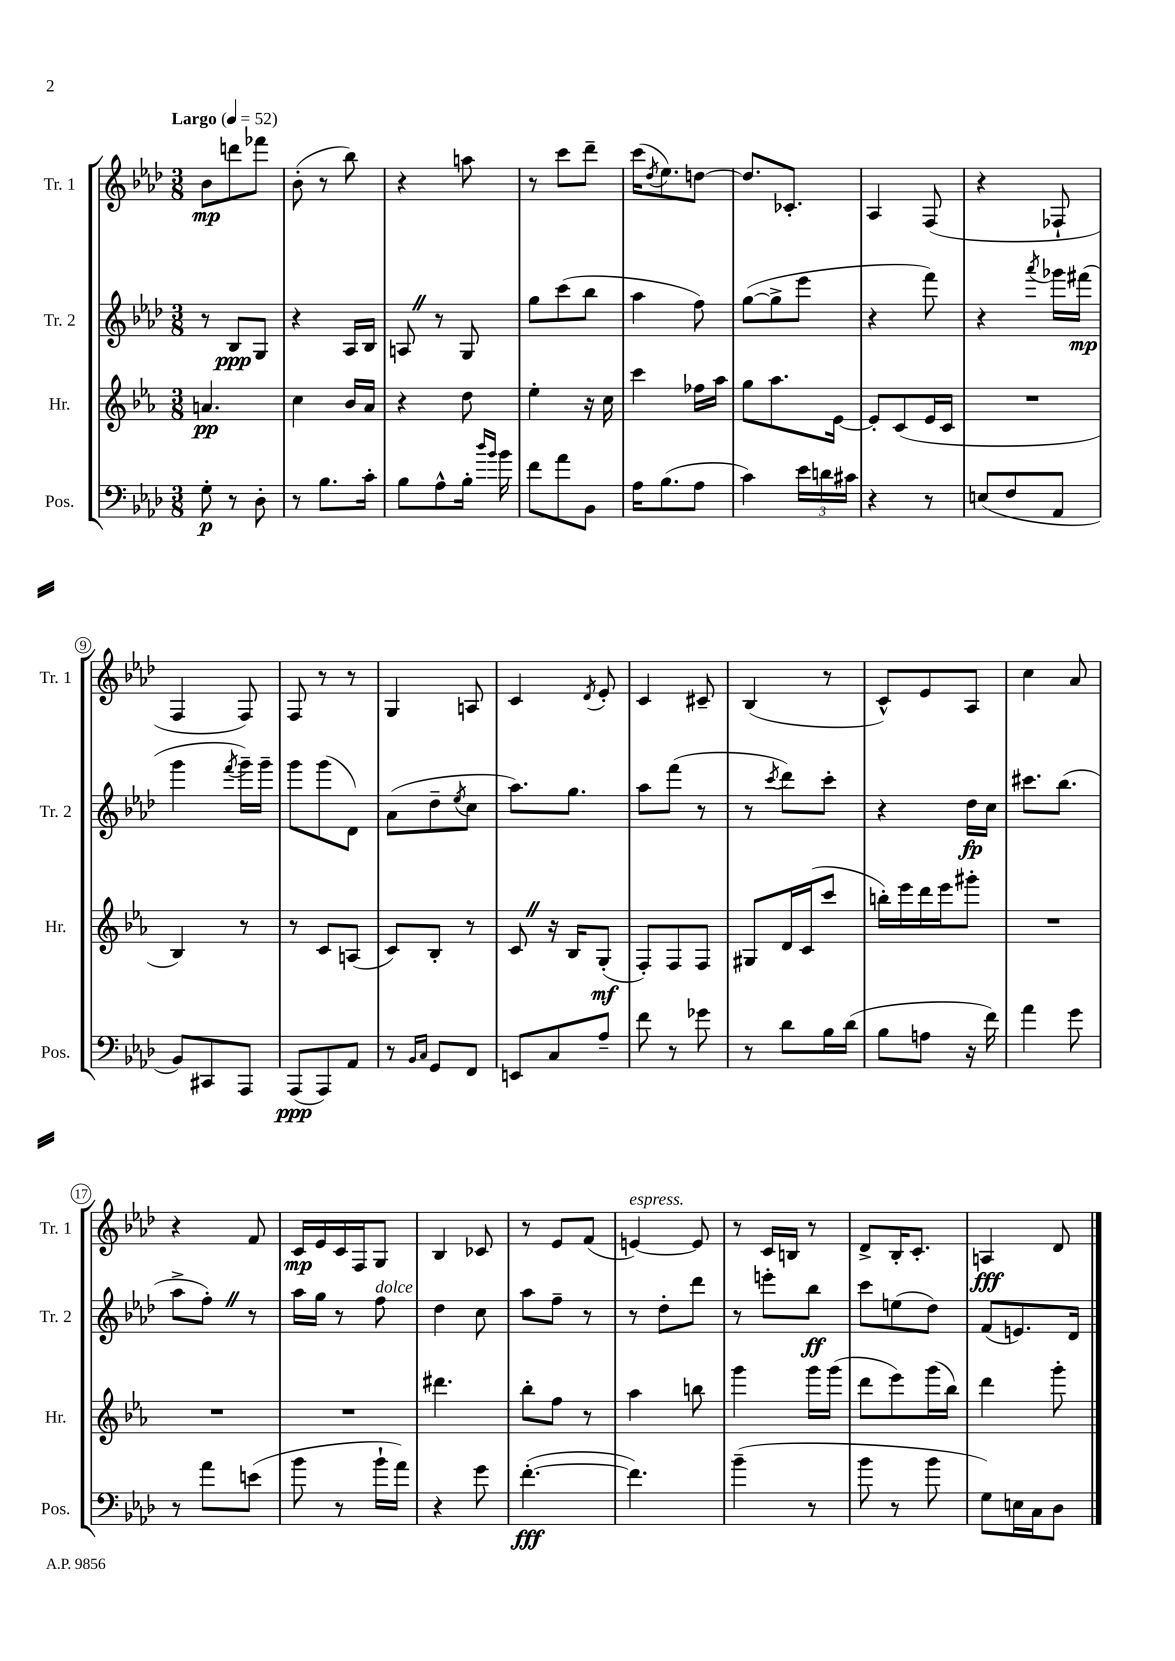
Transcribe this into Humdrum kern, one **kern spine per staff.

**kern	**kern	**kern	**kern
*staff4	*staff3	*staff2	*staff1
*clefF4	*clefG2	*clefG2	*clefG2
*k[b-e-a-d-]	*k[b-e-a-]	*k[b-e-a-d-]	*k[b-e-a-d-]
*M3/8	*M3/8	*M3/8	*M3/8
*MM52	*MM52	*MM52	*MM52
8G'\	4.a/	8r	8b-\L
8r	.	8B-/L	8ddd\
8D-'\	.	8G/J	8fff-\J
=	=	=	=
8r	4cc\	4r	(8b-'\
8.B-\L	.	.	8r
.	16b-/LL	16A-/LL	8bb-\)
16c'\Jk	16a-/JJ	16B-/JJ	.
=	=	=	=
8B-\L	4r	8A/	4r
8A-^^\	.	8r	.
16B-'\Jk	8dd\	8G/	8aa\
16qqdd-/LL	.	.	.
16qqb-/JJ	.	.	.
16b-\	.	.	.
=	=	=	=
8f\L	4ee-'\	8gg\L	8r
8a-\	.	(8ccc\	8ccc\L
8BB-\J	16r	8bb-\J	8ddd-~\J
.	16cc\	.	.
=	=	=	=
16A-\LK	4ccc\	4aa-\	(16ccc\LK
.	.	.	8qdd-/
(8.B-\	.	.	8.ee-\)
8A-\J	16ff-\LL	8ff\)	[8dd\J
.	16aa-\JJ	.	.
=	=	=	=
4c\)	8gg\L	([8gg\L	8.dd/]L
.	8.aa-\	8gg^\]	.
.	.	.	8.c-'/J
24e-\LL	.	8eee-\J	.
24d\	.	.	.
.	[16e-\Jk	.	.
24c#\JJ	.	.	.
=	=	=	=
4r	8e-'/]L	4r	4A-/
.	(8c/	.	.
8r	16e-/L	8fff\)	(8F/
.	16c/JJ	.	.
=	=	=	=
(8E/L	4.r	4r	4r
8F/	.	.	.
.	.	8qaaa-/	.
8AA-/J	.	16ggg-\LL	8F-`/
.	.	(16fff#\JJ	.
=	=	=	=
8BB-/L)	4B-/)	4ggg\	4F/
8CC#/	.	.	.
.	.	8qfff/	.
8AAA-/J	8r	16ggg~\LL)	8F/)
.	.	16ggg~\JJ	.
=	=	=	=
(8AAA-/L	8r	8ggg\L	8F/
8AAA-/)	8c/L	(8ggg\	8r
8AA-/J	(8A/J	8d-\J)	8r
=	=	=	=
8r	8c/L)	(8a-\L	4G/
16qqBB-/LL	.	.	.
16qqC/JJ	.	.	.
8GG/L	8B-'/J	8dd-~\	.
.	.	8qee-/	.
8FF/J	8r	8cc\J	8A/
=	=	=	=
8EE/L	8c/	8.aa-\L)	4c/
8C/	16r	.	.
.	16B-/LK	8.gg\J	.
.	.	.	8qd-/
8A-~/J	(8G'/J	.	8e-'/
=	=	=	=
8f\	8F'/L)	8aa-\L	4c/
8r	8F/	(8fff\J	.
8g-\	8F/J	8r	8c#~/
=	=	=	=
8r	8G#/L	8r	(4B-/
.	.	8qccc/	.
8d-\L	16d/L	8ddd-\L)	.
.	(16c/J	.	.
16B-\L	8ccc/J	8ccc'\J	8r
(16d-\JJ	.	.	.
=	=	=	=
8B-\L	16bb'\LL)	4r	8c^^/L)
.	16eee-\	.	.
8A\J	16ddd\	.	8e-/
.	16eee-\J	.	.
16r	8ggg#'\J	16dd-\LL	8A-/J
16f\)	.	16cc\JJ	.
=	=	=	=
4a-\	4.r	8.ccc#\L	4cc\
.	.	(8.bb-\J	.
8g\	.	.	8a-/
=	=	=	=
8r	4.r	8aa-^\L	4r
8a-\L	.	8ff'\J)	.
(8e\J	.	8r	8f/
=	=	=	=
8b-\	4.r	16aa-\LL	16c/LL
.	.	16gg\JJ	16e-/
8r	.	8r	16c/
.	.	.	16F/J
16b-`\LL	.	8ff\	8G/J
16a-\JJ)	.	.	.
=	=	=	=
4r	4.ddd#\	4dd-\	4B-/
8g\	.	8cc\	8c-/
=	=	=	=
([4.f'\	8bb-'\L	8aa-\L	8r
.	8ff\J	8ff~\J	8e-/L
.	8r	8r	(8f/J
=	=	=	=
4.f\])	4aa-\	8r	[4e/)
.	.	8dd-'\L	.
.	8bb\	8ddd-\J	8e/]
=	=	=	=
(4b-~\	4ggg\	8r	8r
.	.	8eee'\L	16c/LL
.	.	.	16B/JJ
8r	16ggg\LL	8bb-\J	8r
.	(16ggg\JJ	.	.
=	=	=	=
8b-\	8ddd\L	8ccc\L	8d-^/L
8r	8eee-\)	(8ee\	16B-'/K
.	.	.	8.c'/J
8b-\	(16ggg\L	8dd-\J)	.
.	16bb-\JJ)	.	.
=	=	=	=
8G\L)	4ddd\	(8f/L	4A/
16E\L	.	8.e/)	.
16C\J	.	.	.
8D-\J	8ggg'\	.	8d-/
.	.	16d-/Jk	.
==	==	==	==
*-	*-	*-	*-
